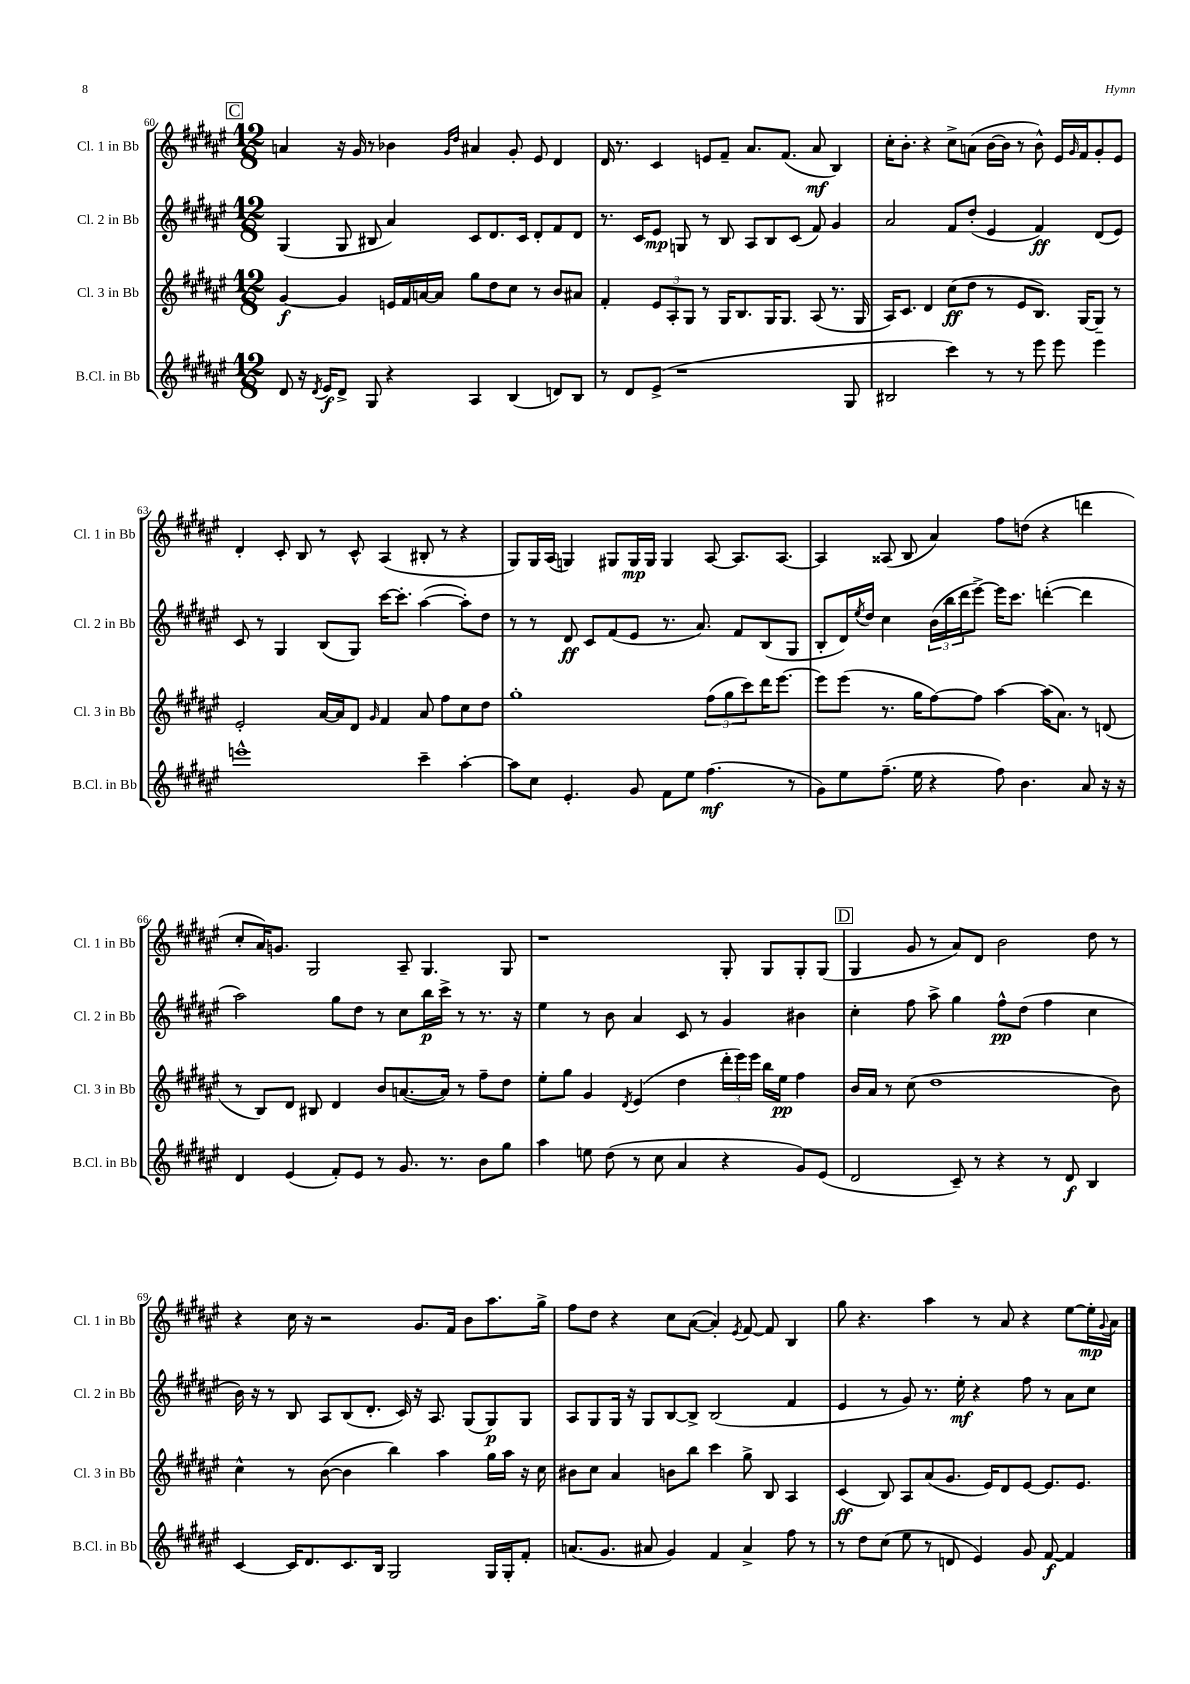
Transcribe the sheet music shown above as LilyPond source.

<<
\new StaffGroup <<
\new Staff = "s0" \with { instrumentName = "Cl. 1 in Bb" shortInstrumentName = "Cl. 1 in Bb" } {
    \clef treble \key fis \major \numericTimeSignature \time 12/8
    \mark \markup { \box "C" } a'4 r16 gis'16 r8 bes'4 \grace { gis'16 dis''16 } ais'4 gis'8-. eis'8 dis'4 |
    dis'16 r8. cis'4 e'8 fis'8-- ais'8. fis'8.( ais'8\mf b4) |
    cis''16-. b'8.-. r4 cis''8-> a'8( b'16~ b'16 r8 b'8-^) eis'16 \grace { gis'16 } fis'16 gis'8-. eis'8 |
    dis'4-. cis'8-. b8 r8 cis'8-^ ais4( bis8-. r8 r4 |
    gis8) gis16 ais16( g4) gis8 gis16\mp gis16 gis4 ais8~ ais8. ais8.~ |
    ais4 aisis8( b8 ais'4) fis''8 d''8( r4 d'''4 |
    cis''8-. ais'16) g'8. gis2 ais8-- gis4. gis8 |
    r1 gis8-. gis8 gis8-. gis8( |
    \mark \markup { \box "D" } gis4 gis'8 r8 ais'8) dis'8 b'2 dis''8 r8 |
    r4 cis''16 r16 r2 gis'8. fis'16 b'8 ais''8. gis''16-> |
    fis''8 dis''8 r4 cis''8 ais'8~( ais'4-.) \acciaccatura { eis'8 } fis'8~ fis'8 b4 |
    gis''8 r4. ais''4 r8 ais'8 r4 eis''8~ eis''16-.\mp \appoggiatura { gis'8 } ais'16 \bar "|." |
}
\new Staff = "s1" \with { instrumentName = "Cl. 2 in Bb" shortInstrumentName = "Cl. 2 in Bb" } {
    \clef treble \key fis \major \numericTimeSignature \time 12/8
    \mark \markup { \box "C" } gis4( gis8 bis8 ais'4) cis'8 dis'8. cis'16 dis'8-. fis'8 dis'8 |
    r8. cis'16 eis'8\mp g8 r8 b8 ais8 b8 cis'8( fis'8) gis'4 |
    ais'2 fis'8 dis''8-.( eis'4 fis'4\ff) dis'8( eis'8) |
    cis'8 r8 gis4 b8( gis8) cis'''16~ cis'''8.-. ais''4~( ais''8-.) dis''8 |
    r8 r8 dis'8\ff cis'8 fis'8( eis'8 r8. ais'8.) fis'8 b8( gis8 |
    b8-. dis'16) \acciaccatura { eis''8 } dis''16 cis''4 \tuplet 3/2 { b'16( b''16 dis'''16 } eis'''8~->) eis'''16 cis'''8. d'''4~-.( d'''4 |
    ais''2) gis''8 dis''8 r8 cis''8 b''16\p cis'''16-> r8 r8. r16 |
    eis''4 r8 b'8 ais'4 cis'8 r8 gis'4 bis'4 |
    \mark \markup { \box "D" } cis''4-. fis''8 ais''8-> gis''4 fis''8-^\pp dis''8( fis''4 cis''4 |
    b'16) r16 r8 b8 ais8 b8( dis'8.-. cis'16) r16 ais8. gis8( gis8\p) gis8 |
    ais8 gis8 gis16 r16 gis8 b8~ b8-> b2( fis'4 |
    eis'4 r8 gis'8) r8. eis''16-.\mf r4 fis''8 r8 ais'8 cis''8 \bar "|." |
}
\new Staff = "s2" \with { instrumentName = "Cl. 3 in Bb" shortInstrumentName = "Cl. 3 in Bb" } {
    \clef treble \key fis \major \numericTimeSignature \time 12/8
    \mark \markup { \box "C" } gis'4~\f gis'4 e'16 fis'16 a'16~ a'16 gis''8 dis''8 cis''8 r8 b'8 ais'8 |
    fis'4-. \tuplet 3/2 { eis'8 ais8-. gis8 } r8 gis16 b8. gis16 gis8. ais8( r8. gis16 |
    ais16) cis'8. dis'4 cis''8\ff( dis''8 r8 eis'8 b8.) gis16~ gis8-- r8 |
    eis'2-. ais'16~ ais'16 dis'8 \grace { gis'16 } fis'4 ais'8 fis''8 cis''8 dis''8 |
    gis''1-. \tuplet 3/2 { fis''8( gis''8 cis'''8) } dis'''16 eis'''8.~ |
    eis'''8 eis'''8( r8. gis''16 fis''8~) fis''8 ais''4~ ais''16( ais'8.) r8 d'8( |
    r8 b8) dis'8 bis8 dis'4 b'8 a'8.~( a'16) r8 fis''8-- dis''8 |
    eis''8-. gis''8 gis'4 \acciaccatura { dis'8 } eis'4( dis''4 \tuplet 3/2 { dis'''16-. eis'''16) eis'''16 } b''16 eis''16\pp fis''4 |
    \mark \markup { \box "D" } b'16 ais'16 r8 cis''8( dis''1 b'8) |
    cis''4-^ r8 b'8~( b'4 b''4) ais''4 gis''16 ais''16 r16 cis''16 |
    bis'8 cis''8 ais'4 b'8 b''8 cis'''4 gis''8-> b8 ais4 |
    cis'4\ff( b8) ais8 ais'8( gis'8. eis'16) dis'8 eis'8~ eis'8. eis'8. \bar "|." |
}
\new Staff = "s3" \with { instrumentName = "B.Cl. in Bb" shortInstrumentName = "B.Cl. in Bb" } {
    \clef treble \key fis \major \numericTimeSignature \time 12/8
    \mark \markup { \box "C" } dis'8 r16 \acciaccatura { dis'8 } eis'16\f dis'8-> gis8 r4 ais4 b4( d'8) b8 |
    r8 dis'8 eis'8->( r1 gis8 |
    bis2 cis'''4) r8 r8 eis'''8 eis'''8 eis'''4 |
    e'''1-^ cis'''4-- ais''4~-. |
    ais''8 cis''8 eis'4.-. gis'8 fis'8 eis''8 fis''4.\mf( r8 |
    gis'8) eis''8 fis''8.--( eis''16 r4 fis''8) b'4. ais'8 r16 r16 |
    dis'4 eis'4( fis'8-.) eis'8 r8 gis'8. r8. b'8 gis''8 |
    ais''4 e''8 dis''8( r8 cis''8 ais'4 r4 gis'8) eis'8( |
    \mark \markup { \box "D" } dis'2 cis'8--) r8 r4 r8 dis'8\f b4 |
    cis'4~ cis'16 dis'8. cis'8. b16 gis2 gis16 gis16-. fis'8-. |
    a'8.( gis'8. ais'8 gis'4) fis'4 ais'4-> fis''8 r8 |
    r8 dis''8 cis''8( eis''8 r8 d'8 eis'4) gis'8 fis'8~\f fis'4 \bar "|." |
}
>>
>>
\layout { \context { \Score currentBarNumber = #60 } }
